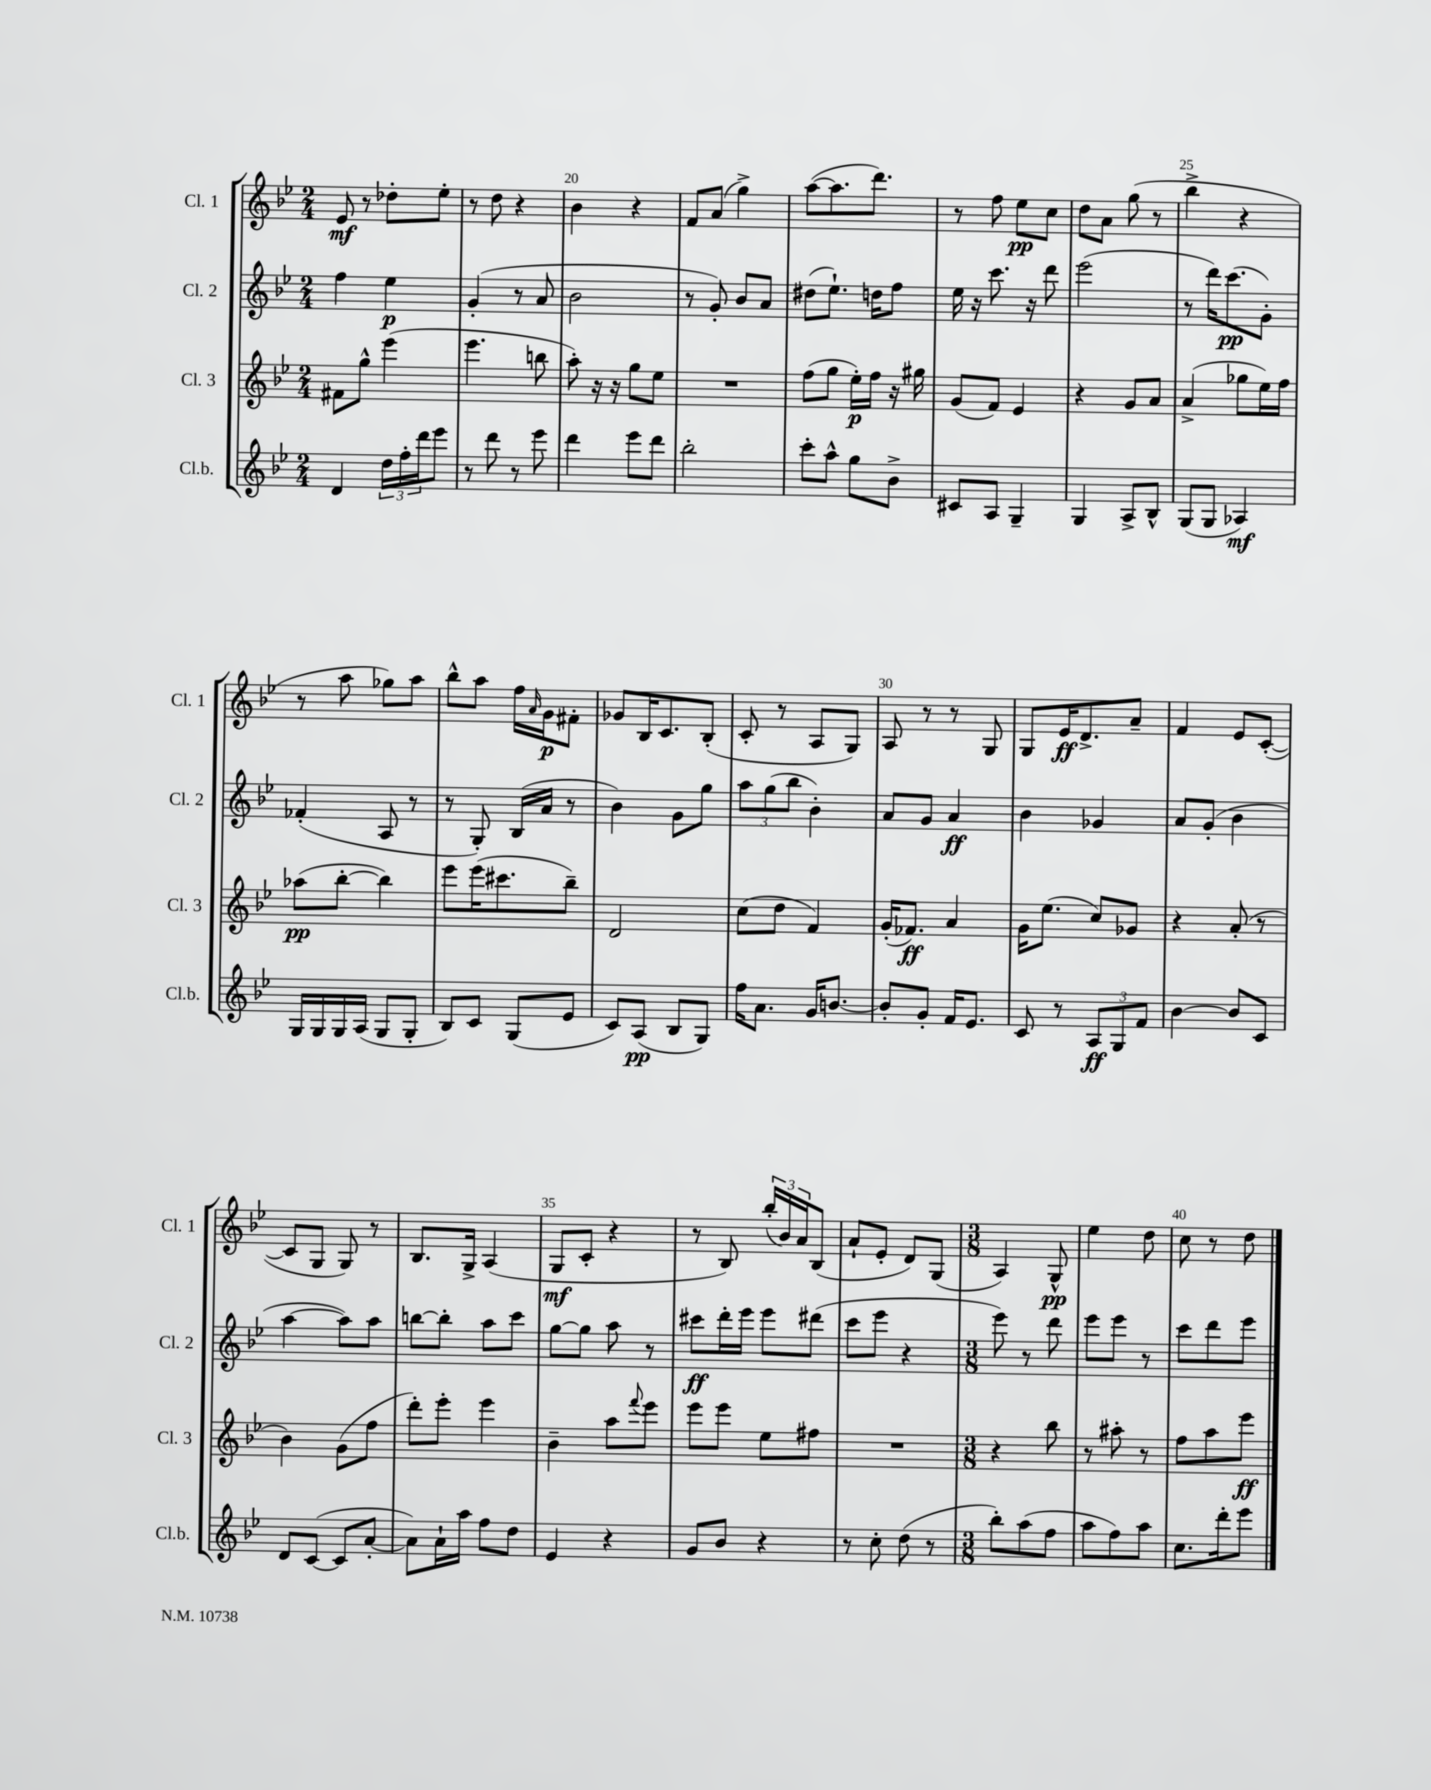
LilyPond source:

<<
\new StaffGroup <<
\new Staff = "s0" \with { instrumentName = "Cl. 1" shortInstrumentName = "Cl. 1" } {
    \clef treble \key bes \major \numericTimeSignature \time 2/4
    ees'8\mf r8 des''8-. ees''8-. |
    r8 d''8 r4 |
    bes'4 r4 |
    f'8 a'8( g''4->) |
    a''8~( a''8. d'''8.) |
    r8 f''8 ees''8\pp c''8 |
    d''8 a'8 g''8( r8 |
    bes''4-> r4 |
    r8 a''8 ges''8) a''8 |
    bes''8-^ a''8 f''16 \grace { a'16 } g'16\p fis'8-. |
    ges'8 bes16 c'8. bes8-.( |
    c'8-. r8 a8 g8) |
    a8 r8 r8 g8 |
    g8 ees'16\ff d'8.-> a'8-- |
    f'4 ees'8 c'8~-.( |
    c'8 g8 g8) r8 |
    bes8. g16-> a4( |
    g8\mf c'8-. r4 |
    r8 bes8) \tuplet 3/2 { bes''16-.( bes'16) a'16 } bes8( |
    a'8-! ees'8-. d'8) g8( |
    \numericTimeSignature \time 3/8 a4) g8-^\pp |
    ees''4 d''8 |
    c''8 r8 d''8 \bar "|." |
}
\new Staff = "s1" \with { instrumentName = "Cl. 2" shortInstrumentName = "Cl. 2" } {
    \clef treble \key bes \major \numericTimeSignature \time 2/4
    f''4 ees''4\p |
    g'4-.( r8 a'8 |
    bes'2 |
    r8 g'8-.) bes'8 a'8 |
    dis''8( ees''8.-!) d''16 f''8 |
    ees''16 r16 c'''8. r16 d'''8 |
    ees'''2( |
    r8 d'''16) c'''8.\pp( g'8-.) |
    fes'4-.( a8 r8 |
    r8 g8-.) bes16( a'16 r8 |
    bes'4) g'8 g''8 |
    \tuplet 3/2 { a''8 g''8( bes''8 } bes'4-.) |
    a'8 g'8 a'4\ff |
    bes'4 ges'4 |
    a'8 g'8-.( bes'4 |
    a''4~ a''8) a''8 |
    b''8~ b''8-. a''8 c'''8 |
    g''8~ g''8 a''8 r8 |
    cis'''8\ff d'''16-. ees'''16 ees'''8 dis'''8( |
    c'''8 ees'''8 r4 |
    \numericTimeSignature \time 3/8 ees'''8) r8 d'''8 |
    ees'''8 ees'''8 r8 |
    c'''8 d'''8 ees'''8 \bar "|." |
}
\new Staff = "s2" \with { instrumentName = "Cl. 3" shortInstrumentName = "Cl. 3" } {
    \clef treble \key bes \major \numericTimeSignature \time 2/4
    fis'8 g''8-^ ees'''4( |
    ees'''4. b''8 |
    a''8-.) r16 r16 g''8 ees''8 |
    R2 |
    f''8( g''8 ees''16-.\p) f''16 r16 gis''16 |
    g'8( f'8) ees'4 |
    r4 g'8 a'8 |
    a'4->( ges''8 ees''16) f''16 |
    aes''8\pp( bes''8~-. bes''4) |
    ees'''8 ees'''16( cis'''8. bes''8--) |
    d'2 |
    c''8( d''8 f'4) |
    g'16-.( fes'8.\ff) a'4 |
    g'16 ees''8.( c''8) ges'8 |
    r4 a'8-.( r8 |
    bes'4) g'8( f''8 |
    d'''8-.) ees'''8-. ees'''4 |
    bes'4-- a''8 \appoggiatura { f'''8 } ees'''8 |
    ees'''8 ees'''8 ees''8 fis''8 |
    R2 |
    \numericTimeSignature \time 3/8 r4 bes''8 |
    r8 ais''8-. r8 |
    f''8 a''8 ees'''8\ff \bar "|." |
}
\new Staff = "s3" \with { instrumentName = "Cl.b." shortInstrumentName = "Cl.b." } {
    \clef treble \key bes \major \numericTimeSignature \time 2/4
    d'4 \tuplet 3/2 { d''16 f''16-. d'''16 } ees'''8 |
    r8 d'''8 r8 ees'''8 |
    d'''4 ees'''8 d'''8 |
    bes''2-. |
    c'''8-. a''8-^ g''8 bes'8-> |
    cis'8 a8 g4-- |
    g4 a8-> bes8-^ |
    g8( g8 aes4\mf) |
    g16 g16 g16 a16( g8 g8-. |
    bes8) c'8 g8( ees'8 |
    c'8) a8\pp( bes8 g8) |
    f''16 a'8. g'16 b'8.~ |
    b'8-. g'8-. f'16 ees'8. |
    c'8 r8 \tuplet 3/2 { a8\ff g8 f'8 } |
    bes'4~ bes'8 c'8 |
    d'8 c'8~( c'8 a'8~-. |
    a'8) a'16-! a''16 f''8 d''8 |
    ees'4 r4 |
    g'8 bes'8 r4 |
    r8 c''8-. d''8( r8 |
    \numericTimeSignature \time 3/8 bes''8-.) a''8( f''8 |
    a''8 f''8) a''8 |
    c''8. d'''16-. ees'''8 \bar "|." |
}
>>
>>
\layout { \context { \Score currentBarNumber = #18 \override BarNumber.break-visibility = ##(#f #t #t) barNumberVisibility = #(every-nth-bar-number-visible 5) } }
